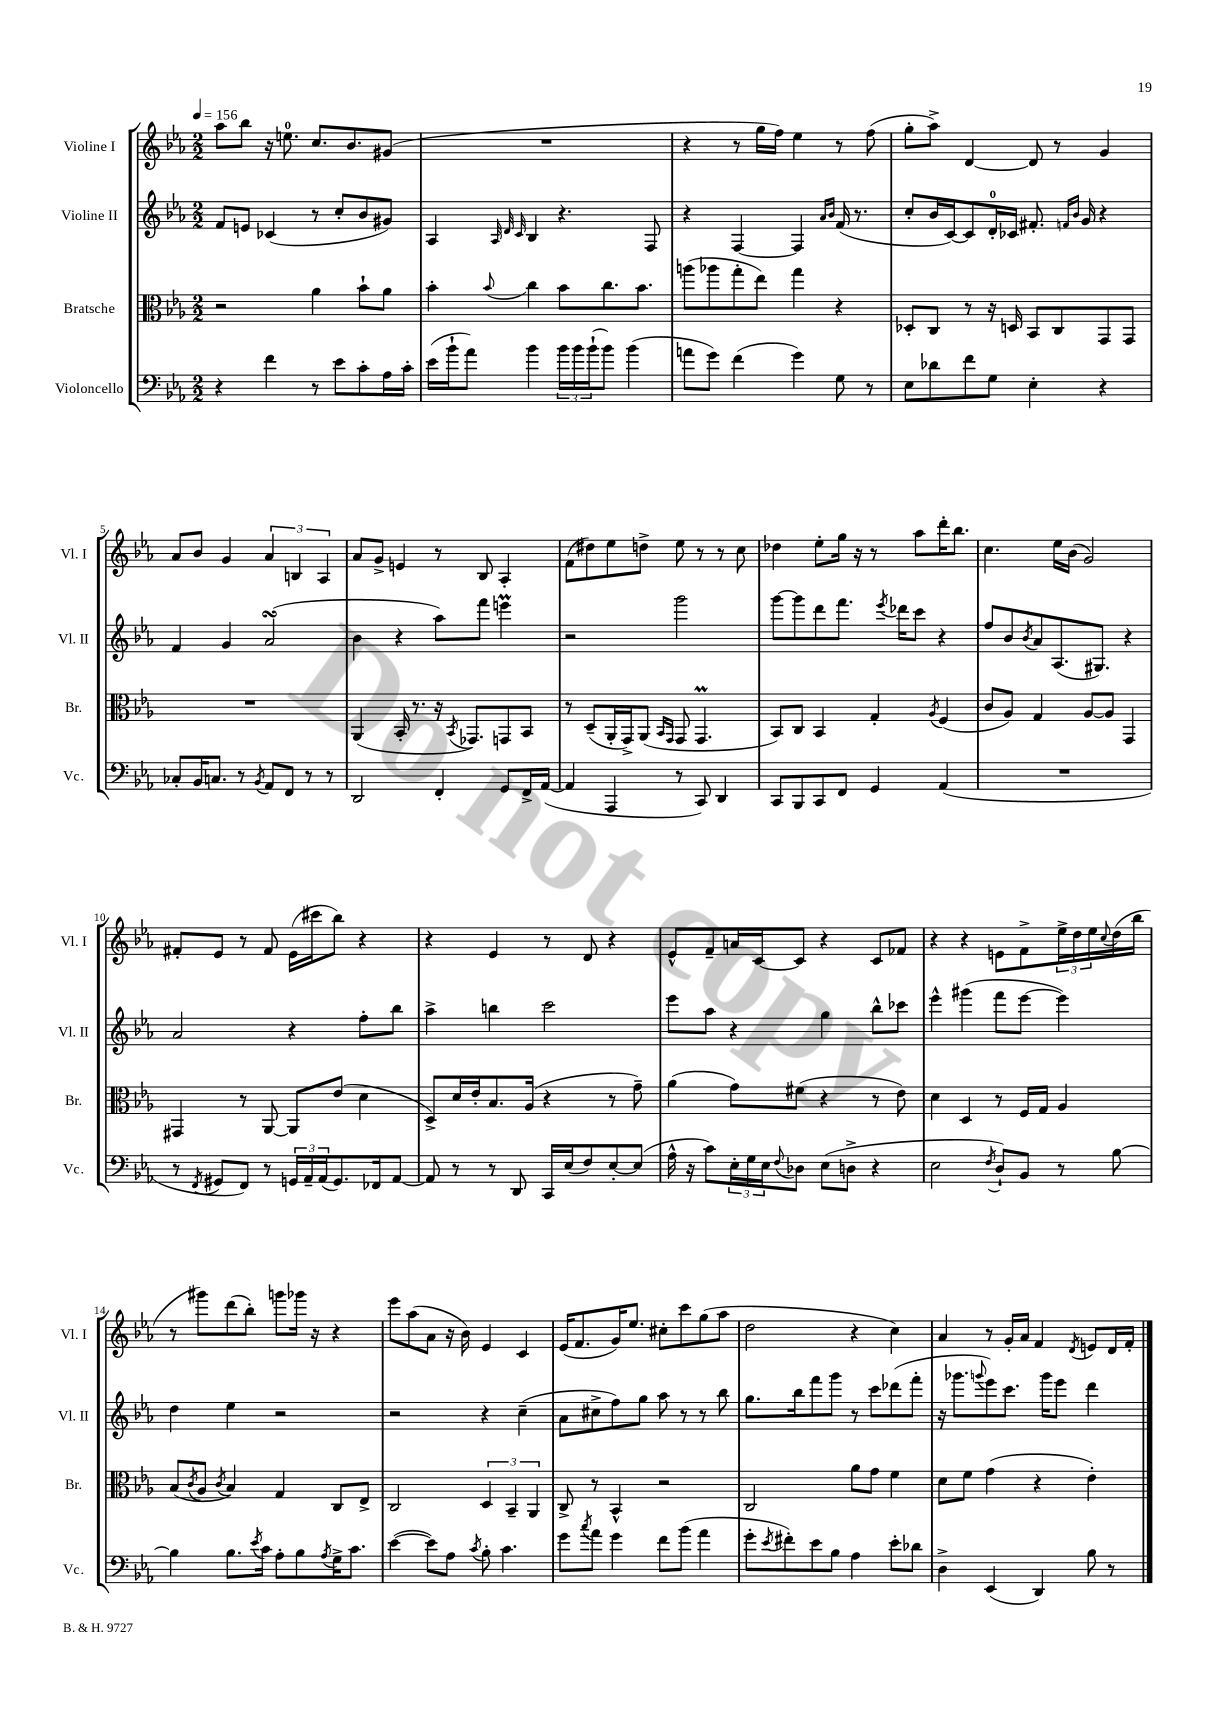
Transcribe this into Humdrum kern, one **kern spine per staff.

**kern	**kern	**kern	**kern
*staff4	*staff3	*staff2	*staff1
*clefF4	*clefC3	*clefG2	*clefG2
*k[b-e-a-]	*k[b-e-a-]	*k[b-e-a-]	*k[b-e-a-]
*M2/2	*M2/2	*M2/2	*M2/2
*MM156	*MM156	*MM156	*MM156
4r	2r	8f/L	8aa-\L
.	.	8e/J	8bb-\J
4f\	.	(4c-/	16r
.	.	.	8.ee\
8r	4a-\	8r	8.cc/L
8e-\L	.	8cc'/L	.
.	.	.	8.b-/
8c'\	8b-`\L	8b-/	.
16A-\L	8a-\J	8g#/J)	(8g#/J
16c'\JJ	.	.	.
=	=	=	=
(16e-\LL	4b-'\	4A-/	1r
16b-`\J	.	.	.
8a-\J)	.	.	.
.	.	32qqA-/	.
.	.	32qqd/	.
.	8qqb-/	32qqc/	.
4b-\	4cc\	4B-/	.
24b-\LL	8b-\L	4.r	.
24b-\	.	.	.
(24b-`\J	.	.	.
8b-\J)	8.cc\	.	.
(4b-\	.	.	.
.	8.b-\J	.	.
.	.	8F/	.
=	=	=	=
8a\L	(8aa\L	4r	4r
8g\J)	8aa-\	.	.
(4f\	8gg'\	[4F/	8r
.	8ee-\J)	.	16gg\LL
.	.	.	16ff\JJ)
4g\)	4gg\	4F/]	4ee-\
.	.	16qqa-/LL	.
.	.	16qqb-/JJ	.
8G\	4r	(16f/	8r
.	.	8.r	.
8r	.	.	(8ff\
=	=	=	=
8E-\L	8D-'/L	8cc'/L	8gg'\L
8d-\	8C/J	16b-/L	8aa-^\J)
.	.	[16c/J)	.
8f\	8r	8c/]	[4d/
8G\J	16r	16d'/L	.
.	16D/	16c-/JJ	.
4E-'\	8BB-/L	8.f#'/	8d/]
.	8C/	.	8r
.	.	16qqf/LL	.
.	.	16qqb-/JJ	.
.	.	16g/	.
4r	8GG/	4r	4g/
.	8GG/J	.	.
=	=	=	=
8C-'/L	1r	4f/	8a-/L
16BB-/K	.	.	8b-/J
8.C/J	.	.	.
.	.	4g/	4g/
8r	.	.	.
8qBB-/	.	.	.
8AA-/L	.	(2a-/	6a-/
8FF/J	.	.	.
.	.	.	6B/
8r	.	.	.
.	.	.	6A-/
8r	.	.	.
=	=	=	=
2DD/	(4AA-/	4b-\	8a-/L
.	.	.	8g^/J
.	16BB-'/	4r	4e/
.	8.r	.	.
4FF'/	16r	8aa-\L)	8r
.	8qBB-/	.	.
.	8.GG-/L)	.	.
.	.	8fff\J	8B-/
8GG/L	8GG/	4eee\	4A-'/
16FF^/L	8BB-/J	.	.
([16AA-/JJ	.	.	.
=	=	=	=
4AA-/]	8r	2r	(8f\L
.	(8D~/L	.	8dd#\)
4AAA-/	16AA-'/L	.	8ee-\
.	16GG^/J)	.	.
.	(8AA-/J	.	8dd^\J
.	16qqBB-/LL	.	.
.	16qqGG/JJ	.	.
8r	8GG/	2ggg\	8ee-\
8CC/)	4.GG/	.	8r
4DD/	.	.	8r
.	.	.	8cc\
=	=	=	=
8CC/L	8BB-/L)	[8ggg\L	4dd-\
8BBB-/	8C/J	8ggg\]	.
8CC/	4BB-/	8ddd\	8ee-'\L
8FF/J	.	8.fff\J	16gg\Jk
.	.	.	16r
4GG/	4G'/	.	8r
.	.	8qeee-/	.
.	.	16ddd-\LK	.
.	.	8ccc\J	8aa-\L
.	8qA-/	.	.
(4AA-/	(4F/	4r	16ddd'\K
.	.	.	8.bb-\J
=	=	=	=
1r	8c/L	8ff/L	4.cc\
.	8A-/J)	8b-/	.
.	.	8qb-/	.
.	4G/	8a-/	.
.	.	(8.A-/	16ee-\LL
.	.	.	(16b-\JJ
.	[8A-/L	.	2g/)
.	.	8.G#/J)	.
.	8A-/]J	.	.
.	4GG/	4r	.
=	=	=	=
8r	4GG#/	2a-/	8f#'/L
8qFF/	.	.	.
8GG#/L	.	.	8e-/J
8FF/J)	8r	.	8r
8r	[8AA-/	.	8f#/
24GG/LL	8AA-/]L	4r	(16e-\LL
24AA-~/	.	.	.
.	.	.	16ccc#\J
(24AA-/J	.	.	.
8.GG/)	(8e-/J	.	8bb-\J)
.	4d\	8ff'\L	4r
16FF-/k	.	.	.
[8AA-/J	.	8bb-\J	.
=	=	=	=
8AA-/]	8D^/L)	4aa-^\	4r
8r	16d/L	.	.
.	16e-'/J	.	.
8r	8.B-/	4bb\	4e-/
8DD/	.	.	.
.	(16A-/Jk	.	.
16CC/LL	4r	2ccc\	8r
(16E-/J	.	.	.
8F/)	.	.	8d/
[8E-'/	8r	.	4r
(8E-/]J	8g~\)	.	.
=	=	=	=
16A-^^\	(4a-\	8eee-\L	8e-^^/L
16r	.	.	.
8c\L)	.	8aa-\J	8f~/
24E-'\L	8g\L)	4r	16a/L
24G\	.	.	.
.	.	.	[16c/J
24E-\J	.	.	.
8qqF/	.	.	.
8D-\J	(8f#\J	.	8c/]J
(8E-\L	4r	4gg\	4r
8D^\J	.	.	.
4r	8r	8bb-^^\L	8c/L
.	8e-\)	8ccc-\J	8f-/J
=	=	=	=
2E-\	4d\	4eee-^^\	4r
.	4D/	(4ggg#\	4r
8qF/	.	.	.
8D`/L)	8r	8fff\L	8e\L
8BB-/J	16F/LL	[8eee-\J	8f^\
.	16G/JJ	.	.
8r	4A-/	4eee-\])	24ee-^\L
.	.	.	24dd\
.	.	.	24ee-\
.	.	.	8qqcc/
[8B-\	.	.	(16dd\
.	.	.	16bb-\JJ
=	=	=	=
4B-\]	(8B-/L	4dd\	8r
.	8qc/	.	.
.	8A-/J	.	8ggg#\L)
.	8qc/	.	.
8.B-\L	4B-/)	4ee-\	(8ddd\
.	.	.	8bb-'\J)
8qe-/	.	.	.
16c\Jk	.	.	.
8A-'\L	4G/	2r	8ggg\L
8B-\	.	.	16ggg-\Jk
.	.	.	16r
8qA-/	.	.	.
16G^\K	8C/L	.	4r
8.c\J	.	.	.
.	8E-^/J	.	.
=	=	=	=
([4e-\	2C/	2r	8eee-\L
.	.	.	(8aa-\
8e-\]L)	.	.	8a-\J
8A-\J	.	.	16r
.	.	.	16b-\)
8qc/	.	.	.
8B-'\	6D/	4r	4e-/
4.c\	.	.	.
.	6BB-~/	.	.
.	.	(4cc~\	4c/
.	6AA-/	.	.
=	=	=	=
8g\L	8C^/	8a-\L	(16e-/LK
.	.	.	8.f/
8qcc/	.	.	.
8a-\J	8r	8cc#^\	.
4g\	4BB-^^/	8ff\)	16g/K)
.	.	.	8.ee-/J
.	.	8gg\J	.
8f\L	2r	8aa-\	8cc#'\L
(8b-\J	.	8r	8ccc\
4a-\	.	8r	(8gg\
.	.	8bb-\	8aa-\J
=	=	=	=
8g'\L	2C/	8.gg\L	2dd\
8qe-/	.	.	.
8f#'\)	.	.	.
.	.	16bb-\k	.
8e-\	.	8fff\	.
8B-\J	.	8ggg\J	.
4A-\	8a-\L	8r	4r
.	8g\J	8ccc\L	.
8e-'\L	4f\	(8ddd-\	4cc\)
8d-\J	.	8fff'\J	.
=	=	=	=
4D^\	8d\L	16r	4a-/
.	.	8.ggg-\L	.
.	8f\J	.	.
.	.	8qqggg/	.
(4EE-/	(4g\	8eee-\)	8r
.	.	8.ccc\J	16g'/LL
.	.	.	16a-/JJ
4DD/)	4r	.	4f/
.	.	16ggg\LK	.
.	.	8eee-\J	.
.	.	.	8qd/
8B-\	4e-'\)	4ddd\	8e/L
8r	.	.	16d/L
.	.	.	16f'/JJ
==	==	==	==
*-	*-	*-	*-
